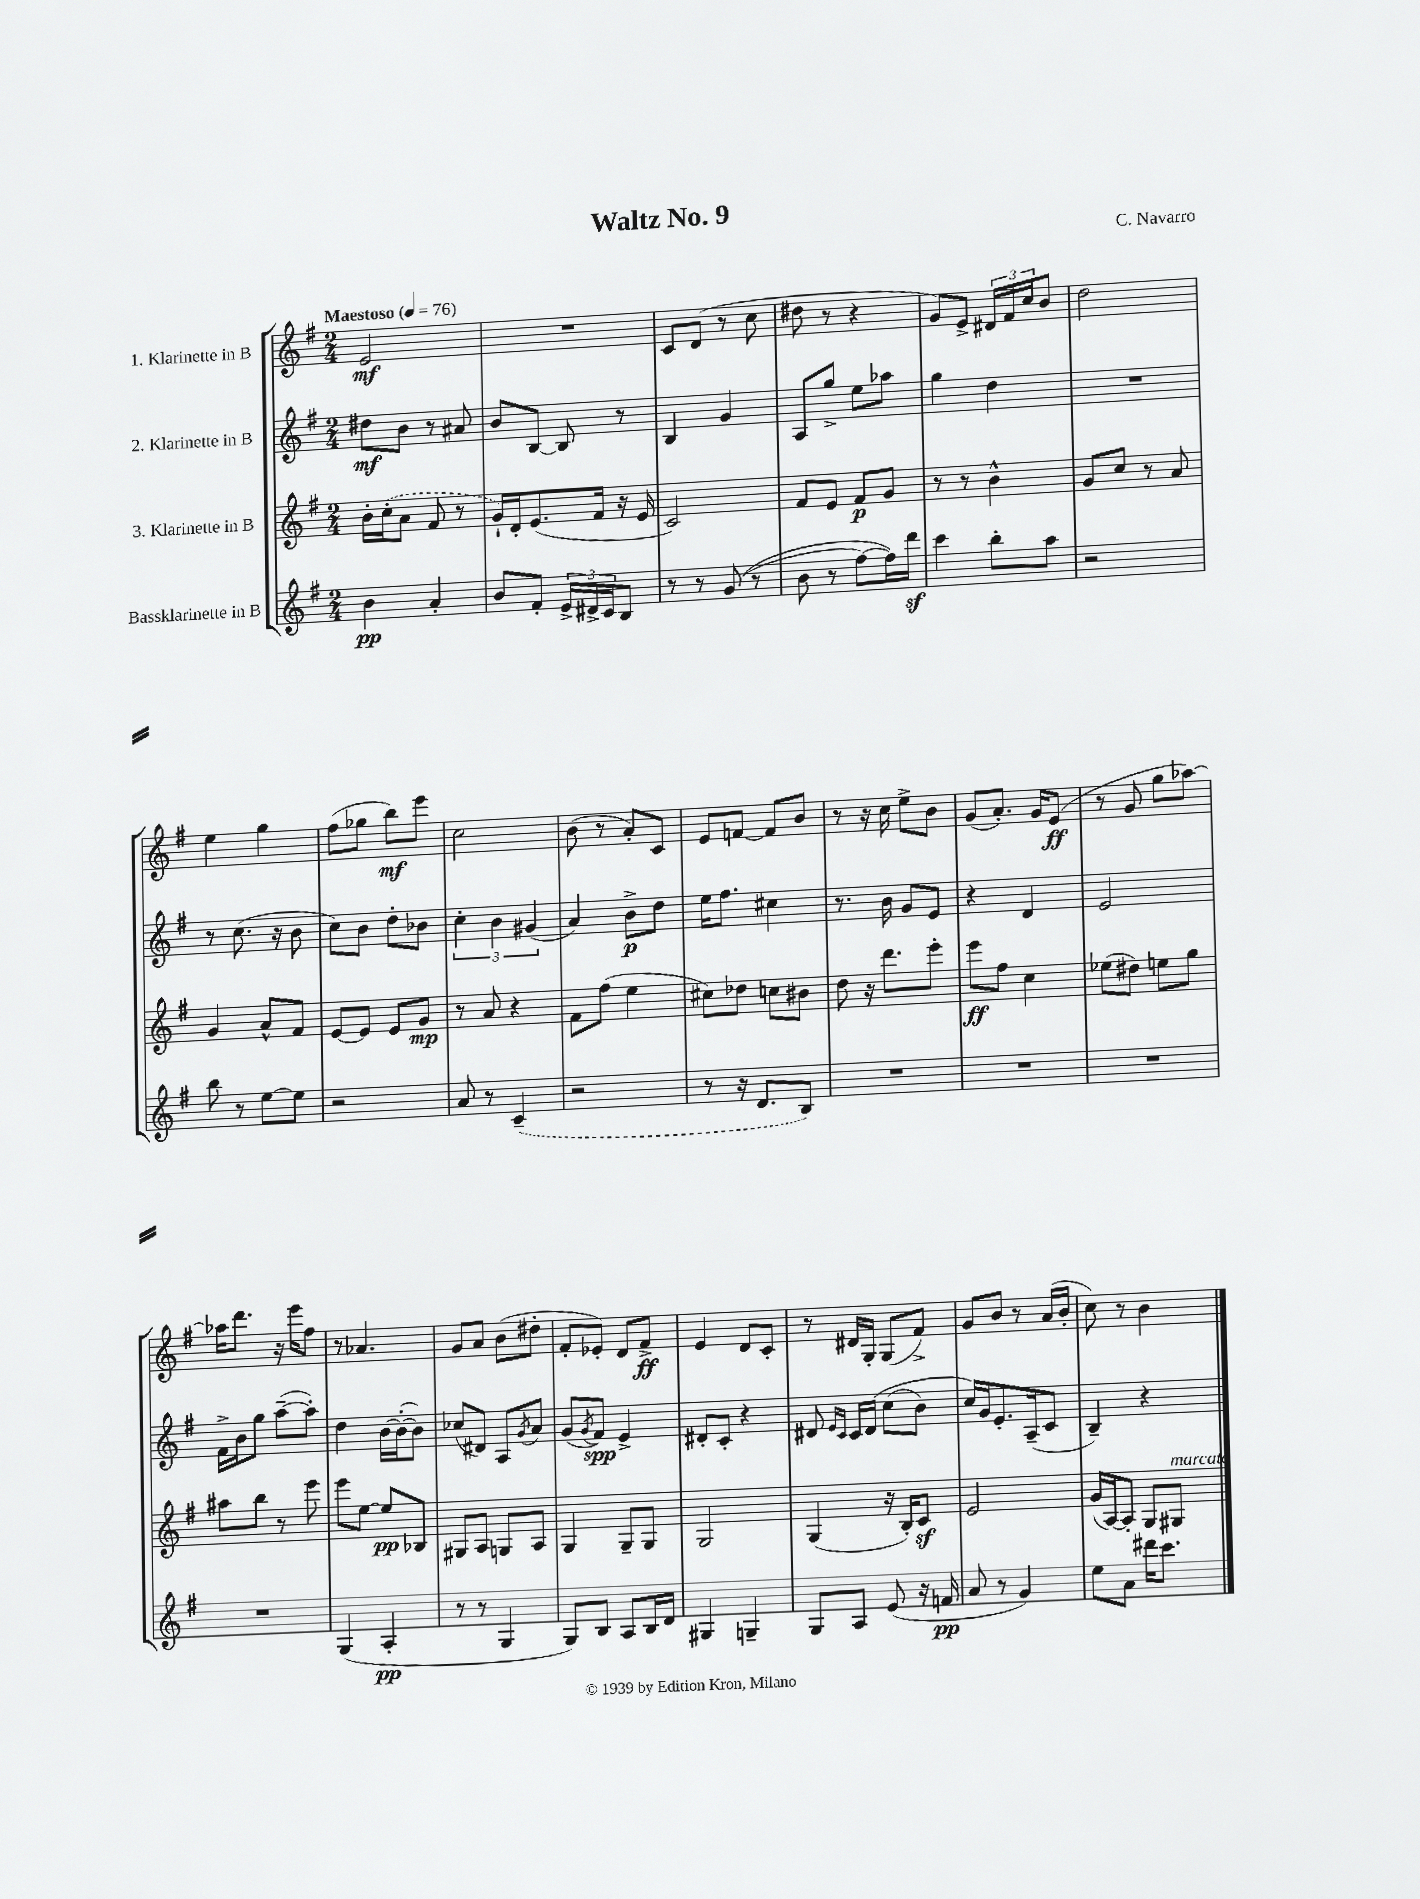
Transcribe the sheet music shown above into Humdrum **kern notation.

**kern	**dynam	**kern	**dynam	**kern	**dynam	**kern	**dynam
*part4	*part4	*part3	*part3	*part2	*part2	*part1	*part1
*staff4	*staff4	*staff3	*staff3	*staff2	*staff2	*staff1	*staff1
*I"Bassklarinette in B	*	*I"3. Klarinette in B	*	*I"2. Klarinette in B	*	*I"1. Klarinette in B	*
*clefG2	*	*clefG2	*	*clefG2	*	*clefG2	*
*k[f#]	*	*k[f#]	*	*k[f#]	*	*k[f#]	*
*M2/4	*	*M2/4	*	*M2/4	*	*M2/4	*
*MM76	*	*MM76	*	*MM76	*	*MM76	*
=1	=1	=1	=1	=1	=1	=1	=1
!	!	!	!	!	!	!LO:TX:a:B:t=Maestoso	!
4b\	pp	16b'\LL	.	8dd#X\L	mf	2e/	mf
.	.	(16cc'\J	.	.	.	.	.
.	.	8a\J	.	8b\J	.	.	.
4a'/	.	8f#/	.	8r	.	.	.
.	.	8r	.	8a#X/	.	.	.
=2	=2	=2	=2	=2	=2	=2	=2
8b/L	.	16g`/LL)	.	8b/L	.	2r	.
.	.	16d'/J	.	.	.	.	.
8f#'/J	.	(8.e/	.	[8B/J	.	.	.
24e^/LL	.	.	.	8B/]	.	.	.
24d#X^/	.	.	.	.	.	.	.
.	.	16f#/Jk	.	.	.	.	.
24c/J	.	.	.	.	.	.	.
8B/J	.	16r	.	8r	.	.	.
.	.	16e/	.	.	.	.	.
=3	=3	=3	=3	=3	=3	=3	=3
8r	.	2c/)	.	4B/	.	8c/L	.
8r	.	.	.	.	.	(8d/J	.
((8g/	.	.	.	4g/	.	8r	.
8r	.	.	.	.	.	8cc\	.
=4	=4	=4	=4	=4	=4	=4	=4
8b\	.	8f#/L	.	8A/L	.	8dd#X\	.
8r	.	8e/J	.	8gg^/J	.	8r	.
[8ff#\L)	.	8f#/L	p	8ee\L	.	4r	.
16ff#\L])	.	8g/J	.	8aa-X\J	.	.	.
16dddz\JJ	.	.	.	.	.	.	.
=5	=5	=5	=5	=5	=5	=5	=5
4ccc\	.	8r	.	4gg\	.	8g/L)	.
.	.	8r	.	.	.	8e^/J	.
8bb'\L	.	4b^^\	.	4dd\	.	24d#X/LL	.
.	.	.	.	.	.	24f#/	.
.	.	.	.	.	.	24cc/J	.
8aa\J	.	.	.	.	.	8b/J	.
=6	=6	=6	=6	=6	=6	=6	=6
2r	.	8g/L	.	2r	.	2dd\	.
.	.	8cc/J	.	.	.	.	.
.	.	8r	.	.	.	.	.
.	.	8a/	.	.	.	.	.
!!LO:LB:g=z
=7	=7	=7	=7	=7	=7	=7	=7
8bb\	.	4g/	.	8r	.	4ee\	.
8r	.	.	.	(8.cc\	.	.	.
[8ee\L	.	8a^^/L	.	.	.	4gg\	.
.	.	.	.	16r	.	.	.
8ee\J]	.	8f#/J	.	8b\	.	.	.
=8	=8	=8	=8	=8	=8	=8	=8
2r	.	[8e/L	.	8cc\L)	.	(8ff#\L	.
.	.	8e/J]	.	8b\J	.	8gg-X\J	.
.	.	8e/L	.	8dd'\L	.	8bb\L)	mf
.	.	8g/J	mp	8b-X\J	.	8eee\J	.
=9	=9	=9	=9	=9	=9	=9	=9
8a/	.	8r	.	6cc'\	.	2cc\	.
8r	.	8a/	.	.	.	.	.
.	.	.	.	6b\	.	.	.
(4c~/	.	4r	.	.	.	.	.
.	.	.	.	(6g#X/	.	.	.
=10	=10	=10	=10	=10	=10	=10	=10
2r	.	8f#\L	.	4a/)	.	(8b\	.
.	.	(8ff#\J	.	.	.	8r	.
.	.	4ee\	.	8b^\L	p	8a'/L)	.
.	.	.	.	8dd\J	.	8c/J	.
=11	=11	=11	=11	=11	=11	=11	=11
8r	.	8cc#X\L)	.	16ee\KL	.	8e/L	.
.	.	.	.	8.ff#\J	.	.	.
16r	.	8dd-X\J	.	.	.	[8fn/J	.
8.d/L	.	.	.	.	.	.	.
.	.	8ccn\L	.	4cc#X\	.	8f/L]	.
8B/J)	.	8b#X\J	.	.	.	8b/J	.
=12	=12	=12	=12	=12	=12	=12	=12
2r	.	8dd\	.	8.r	.	8r	.
.	.	16r	.	.	.	16r	.
.	.	8.ddd\L	.	16b\	.	16cc\	.
.	.	.	.	8g/L	.	8ee^\L	.
.	.	8eee'\J	.	8e/J	.	8b\J	.
=13	=13	=13	=13	=13	=13	=13	=13
2r	.	8eee\L	ff	4r	.	(8g/L	.
.	.	8ff#\J	.	.	.	8.a'/J)	.
.	.	4cc\	.	4d/	.	.	.
.	.	.	.	.	.	16g/KL	.
.	.	.	.	.	.	(8e/J	ff
=14	=14	=14	=14	=14	=14	=14	=14
2r	.	(8ee-X\L	.	2e/	.	8r	.
.	.	8dd#X\J)	.	.	.	8g/	.
.	.	8een\L	.	.	.	8gg\L	.
.	.	8gg\J	.	.	.	[8aa-X\J)	.
!!LO:LB:g=z
=15	=15	=15	=15	=15	=15	=15	=15
2r	.	8aa#X\L	.	16f#^\LL	.	16aa-X\KL]	.
.	.	.	.	16b\J	.	8.ddd\J	.
.	.	8bb\J	.	8gg\J	.	.	.
.	.	8r	.	([8aa~\L	.	16r	.
.	.	.	.	.	.	16eee\KL	.
.	.	8eee\	.	8aa'\J])	.	8ff#\J	.
=16	=16	=16	=16	=16	=16	=16	=16
(4G/	.	8eee\L	.	4dd\	.	8r	.
.	.	[8ee\J	.	.	.	4.a-X/	.
4A'/	pp	8ee/L]	pp	[16b\LL	.	.	.
.	.	.	.	(16b'\J_	.	.	.
.	.	8B-X/J	.	8b\J])	.	.	.
=17	=17	=17	=17	=17	=17	=17	=17
8r	.	8G#X/L	.	(8cc-X/L	.	8g/L	.
8r	.	8A/J	.	8d#X/J)	.	8a/J	.
4G/	.	8Gn/L	.	8A/L	.	(8b\L	.
.	.	.	.	8qg/	.	.	.
.	.	8A/J	.	8a/J	.	8dd#X'\J	.
=18	=18	=18	=18	=18	=18	=18	=18
8G/L)	.	4G/	.	(8g/L	.	8f#'/L	.
.	.	.	.	8qg/	.	.	.
8B/J	.	.	.	8f#/J)	spp	8e-X'/J)	.
8A/L	.	8G~/L	.	4e^/	.	8d/L	.
16B/L	.	8G/J	.	.	.	8f#^/J	ff
16d/JJ	.	.	.	.	.	.	.
=19	=19	=19	=19	=19	=19	=19	=19
4G#X/	.	2G/	.	8d#X'/L	.	4e/	.
.	.	.	.	8c'/J	.	.	.
4Gn~/	.	.	.	4r	.	8d/L	.
.	.	.	.	.	.	8c'/J	.
=20	=20	=20	=20	=20	=20	=20	=20
8G/L	.	(4G/	.	8d#X/	.	8r	.
.	.	.	.	16qqe/LL	.	.	.
.	.	.	.	16qqc/JJ	.	.	.
8A/J	.	.	.	16c/LL	.	16d#X/LL	.
.	.	.	.	(16d#/JJ	.	16G'/JJ	.
(8e/	.	16r	.	(8cc\L	.	(8G/L	.
.	.	16B'/KL)	.	.	.	.	.
16r	.	8cz/J	.	8b\J)	.	8f#^/J)	.
16fn/	pp	.	.	.	.	.	.
=21	=21	=21	=21	=21	=21	=21	=21
8a/	.	2e/	.	16cc/LL)	.	8g/L	.
.	.	.	.	16g/J	.	.	.
8r	.	.	.	8.e'/	.	8b/J	.
4g/)	.	.	.	.	.	8r	.
.	.	.	.	(16A~/k	.	.	.
.	.	.	.	8c/J	.	(16a/LL	.
.	.	.	.	.	.	16b'/JJ	.
=22	=22	=22	=22	=22	=22	=22	=22
8ee\L	.	(16g/LL	.	4B~/)	.	8cc\)	.
.	.	[16A/J)	.	.	.	.	.
8a\J	.	8A'/J]	.	.	.	8r	.
16ddd#X\KL	.	8G/L	.	4r	.	4b\	.
8.ccc\J	.	.	.	.	.	.	.
!	!	!LO:TX:a:i:t=marcato	!	!	!	!	!
.	.	8G#X/J	.	.	.	.	.
==	==	==	==	==	==	==	==
*-	*-	*-	*-	*-	*-	*-	*-
